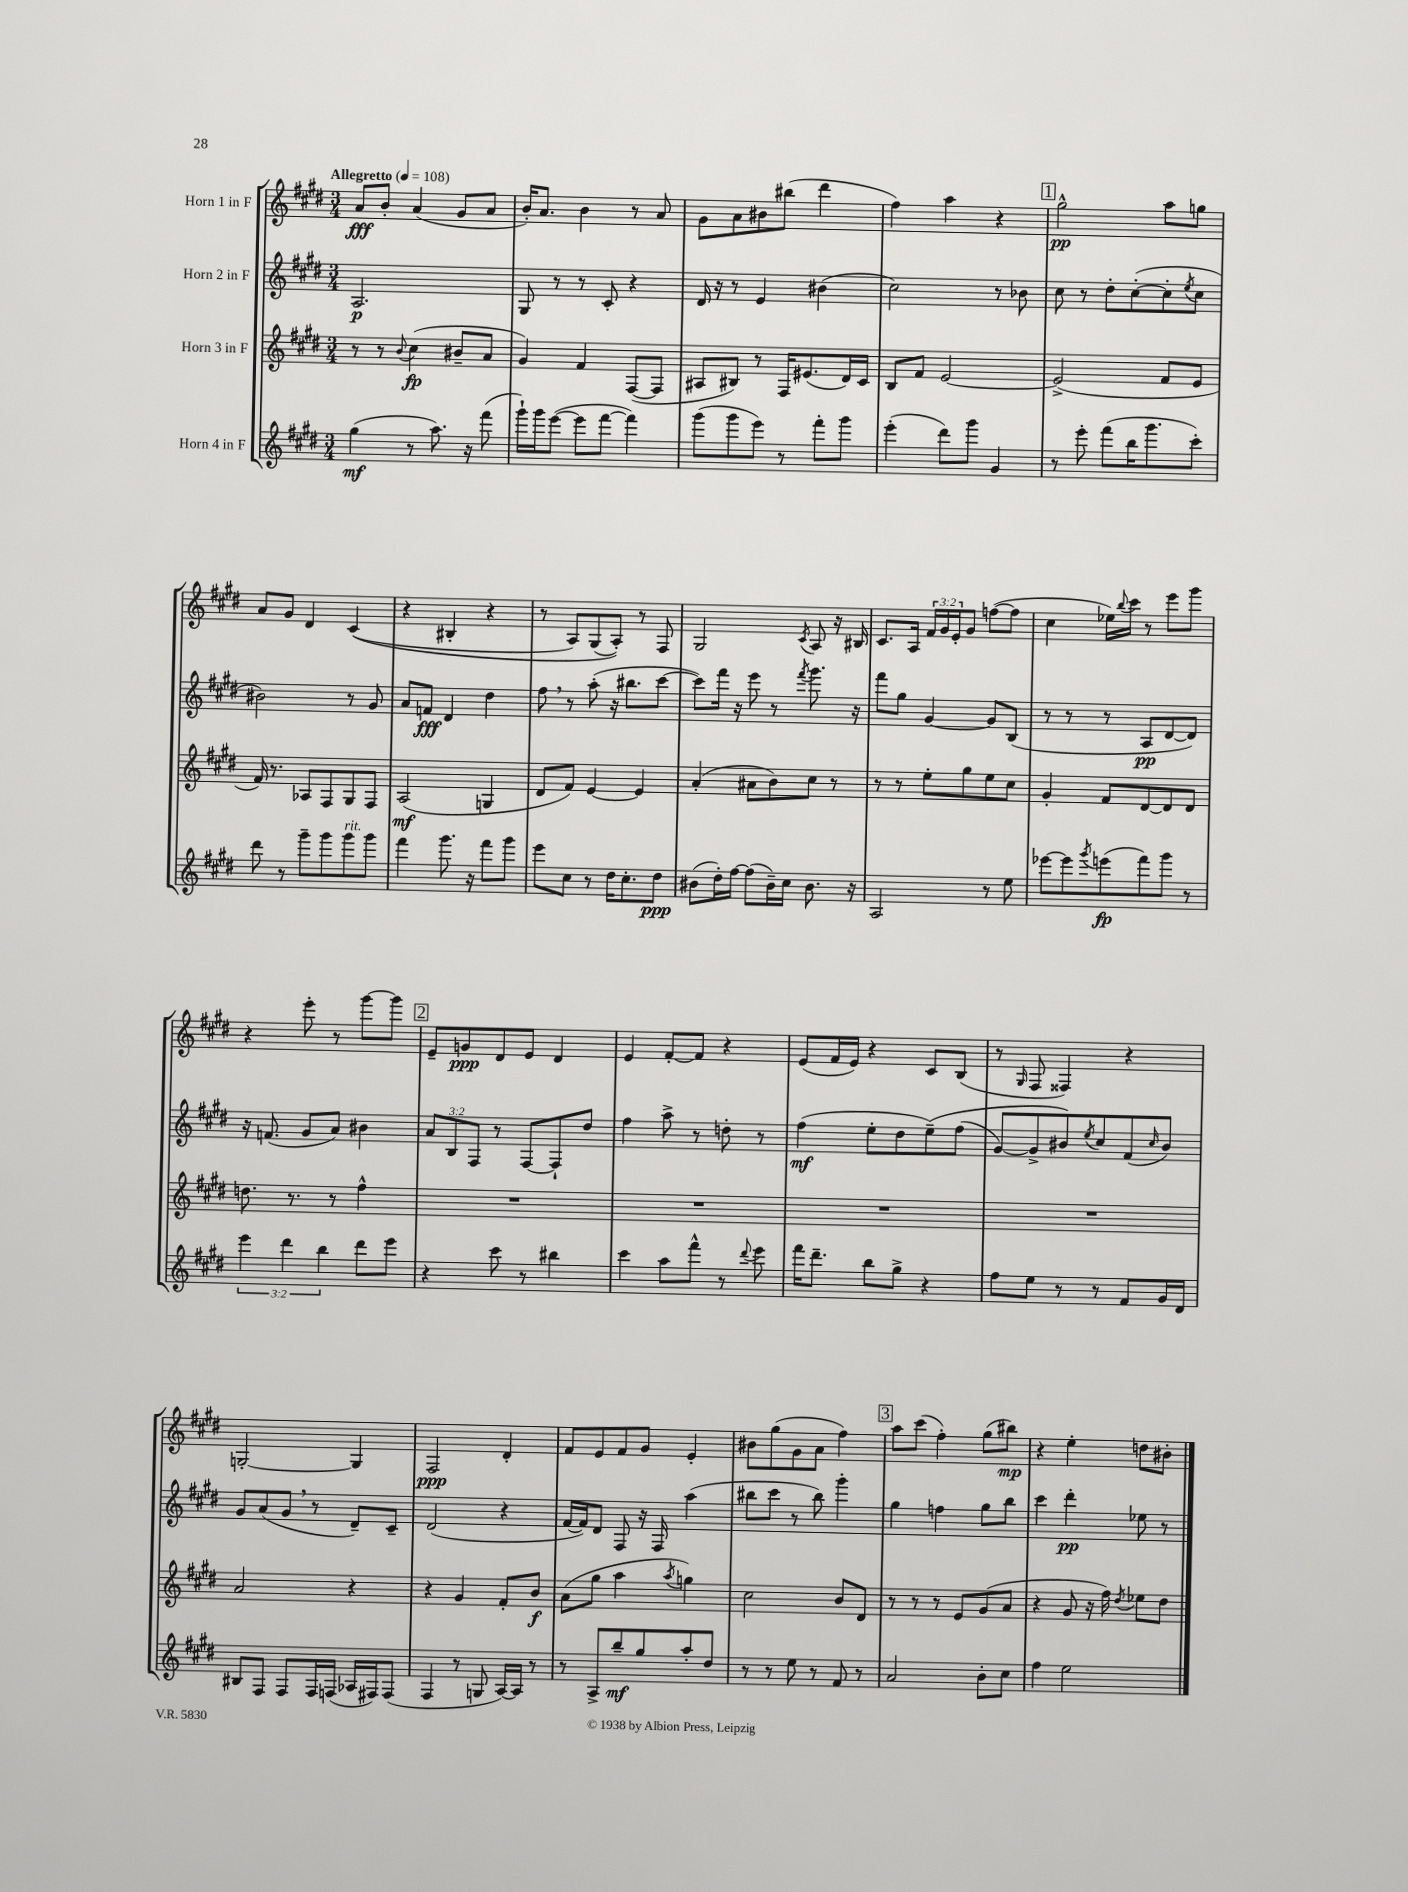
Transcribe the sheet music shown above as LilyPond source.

<<
\new StaffGroup <<
\new Staff = "s0" \with { instrumentName = "Horn 1 in F" } {
    \clef treble \key e \major \numericTimeSignature \time 3/4 \override Staff.TupletNumber.text = #tuplet-number::calc-fraction-text \tempo "Allegretto" 4 = 108
    a'8\fff b'8-. a'4( gis'8 a'8 |
    b'16-.) a'8. b'4 r8 a'8 |
    gis'8 a'8 bis'8 bis''8( dis'''4 |
    fis''4) a''4 r4 |
    \mark \markup { \box "1" } gis''2-^\pp a''8 g''8 |
    a'8 gis'8 dis'4 cis'4(\( |
    r4 bis4-. r4 |
    r8 a8) gis8( a8-.)\) r8 fis8 |
    gis2 \acciaccatura { cis'8 } a8 r16 bis16 |
    cis'8. a16 \tuplet 3/2 { fis'16 gis'16 e'16-. } gis'8 f''8~( f''8 |
    cis''4 ees''16) \appoggiatura { b''8 } cis'''16 r8 e'''8 gis'''8 |
    r4 e'''8-. r8 gis'''8~ gis'''8 |
    \mark \markup { \box "2" } e'8-- g'8\ppp dis'8 e'8 dis'4 |
    e'4 fis'8~-. fis'8 r4 |
    e'8( fis'16 e'16) r4 cis'8 b8( |
    r8 \grace { gis16 } fis8 fisis4) r4 |
    g2~-. g4 |
    fis2\ppp dis'4-. |
    fis'8 e'8 fis'8 gis'8 e'4-. |
    bis'8 gis''8( gis'8 a'8 fis''4) |
    \mark \markup { \box "3" } a''8 cis'''8( fis''4-.) gis''8( bis''8\mp) |
    r4 e''4-. d''8 bis'8-. \bar "|." |
}
\new Staff = "s1" \with { instrumentName = "Horn 2 in F" } {
    \clef treble \key e \major \numericTimeSignature \time 3/4 \override Staff.TupletNumber.text = #tuplet-number::calc-fraction-text
    a2.\p |
    gis8 r8 r8 cis'8-. r4 |
    dis'16 r16 r8 e'4 bis'4( |
    cis''2) r8 bes'8 |
    \mark \markup { \box "1" } cis''8 r8 dis''8-. cis''8~-.( cis''8-. \acciaccatura { e''8 } cis''8 |
    bis'2) r8 gis'8 |
    a'8 f'8\fff dis'4 dis''4 |
    fis''8 \breathe r8 a''8-.( r16 bis''8. cis'''8~ |
    cis'''8) fis'''16 r16 e'''8 r8 \acciaccatura { fis'''8 } gis'''8. r16 |
    fis'''8 gis''8 gis'4~ gis'8 b8( |
    r8 r8 r8 a8\pp dis'8~ dis'8) |
    r16 f'8.( gis'8 a'8) bis'4 |
    \mark \markup { \box "2" } \tuplet 3/2 { a'8 b8 fis8 } r8 fis8~ fis8-! dis''8 |
    fis''4 a''8-> r8 d''8-. r8 |
    fis''4\mf( e''8-. dis''8 e''8--)\( fis''8( |
    gis'8~) gis'8-> bis'8\) \acciaccatura { e''8 } cis''8 fis'8( \grace { cis''16 } bis'8) |
    gis'8 a'8( gis'8 \breathe r8 dis'8--) cis'8-- |
    dis'2( r4 |
    fis'16~ fis'16) dis'8 fis8 r16 fis16 a''4( |
    bis''8 cis'''8 r8 bis''8) gis'''4-. |
    \mark \markup { \box "3" } gis''4 f''4 gis''8 b''8 |
    cis'''4 dis'''4-.\pp ees''8 r8 \bar "|." |
}
\new Staff = "s2" \with { instrumentName = "Horn 3 in F" } {
    \clef treble \key e \major \numericTimeSignature \time 3/4
    r8 r8 \appoggiatura { b'8 } cis''4\fp( bis'8-- a'8 |
    gis'4) fis'4 fis8~( fis8 |
    ais8 bis8) r8 fis16 eis'8.( dis'16) cis'16 |
    b8 fis'8 e'2~ |
    \mark \markup { \box "1" } e'2->( fis'8 e'8 |
    fis'16) r8. aes8 fis8 gis8 fis8 |
    a2\mf( g4 |
    dis'8 fis'8) e'4~ e'4 |
    a'4-.( ais'8 b'8) cis''8 r8 |
    r8 r8 e''8-. gis''8 e''8 cis''8 |
    gis'4-. fis'8 dis'8~ dis'8 dis'8 |
    d''8. r8. r8 fis''4-^ |
    \mark \markup { \box "2" } R2. |
    R2. |
    R2. |
    R2. |
    a'2 r4 |
    r4 gis'4 fis'8-. b'8\f |
    a'8( gis''8 a''4 \acciaccatura { a''8 } g''4) |
    cis''2 b'8 dis'8 |
    \mark \markup { \box "3" } r8 r8 r8 e'8 gis'8( a'8 |
    r4 gis'8 r16 fis''16) \acciaccatura { dis''8 } ees''8 dis''8 \bar "|." |
}
\new Staff = "s3" \with { instrumentName = "Horn 4 in F" } {
    \clef treble \key e \major \numericTimeSignature \time 3/4 \override Staff.TupletNumber.text = #tuplet-number::calc-fraction-text
    gis''4\mf( r8 a''8.) r16 fis'''8( |
    gis'''16-!) gis'''16 e'''8~( e'''8 fis'''8~ fis'''4) |
    gis'''8( gis'''8 e'''8) r8 fis'''8-. gis'''8 |
    e'''4-.( dis'''8) gis'''8 gis'4 |
    \mark \markup { \box "1" } r8 e'''8-. fis'''8( b''16 gis'''8. cis'''8-.) |
    dis'''8 r8 gis'''8-- gis'''8 gis'''8^\markup { \italic "rit." } gis'''8 |
    fis'''4 gis'''8. r16 fis'''8 gis'''8 |
    e'''8 cis''8 r8 dis''16 cis''8.-. dis''8\ppp |
    bis'8( dis''16-.) fis''16~ fis''8( bis'16--) cis''16 bis'8. r16 |
    a2 r8 e''8 |
    ees'''8~ ees'''8 \acciaccatura { gis'''8 } e'''8\fp( fis'''8) gis'''8 r8 |
    \tuplet 3/2 { e'''4 dis'''4 b''4 } dis'''8 e'''8 |
    \mark \markup { \box "2" } r4 cis'''8 r8 bis''4 |
    cis'''4 a''8 fis'''8-^ r8 \appoggiatura { dis'''8 } e'''8 |
    fis'''16 dis'''8.-- b''8 gis''8-> r4 |
    fis''8 e''8 r8 r8 fis'8 gis'16 dis'16 |
    bis8 fis8 fis8 fis16 f16( aes16 fis16) fis8( |
    fis4 r8 g8 a16~) a16 r8 |
    r8 a8-> b''8--\mf gis''8 a''8-. dis''8 |
    r8 r8 e''8 r8 fis'8 r8 |
    \mark \markup { \box "3" } a'2 b'8-. cis''8 |
    fis''4 e''2 \bar "|." |
}
>>
>>
\layout { \context { \Score \remove "Bar_number_engraver" } }
